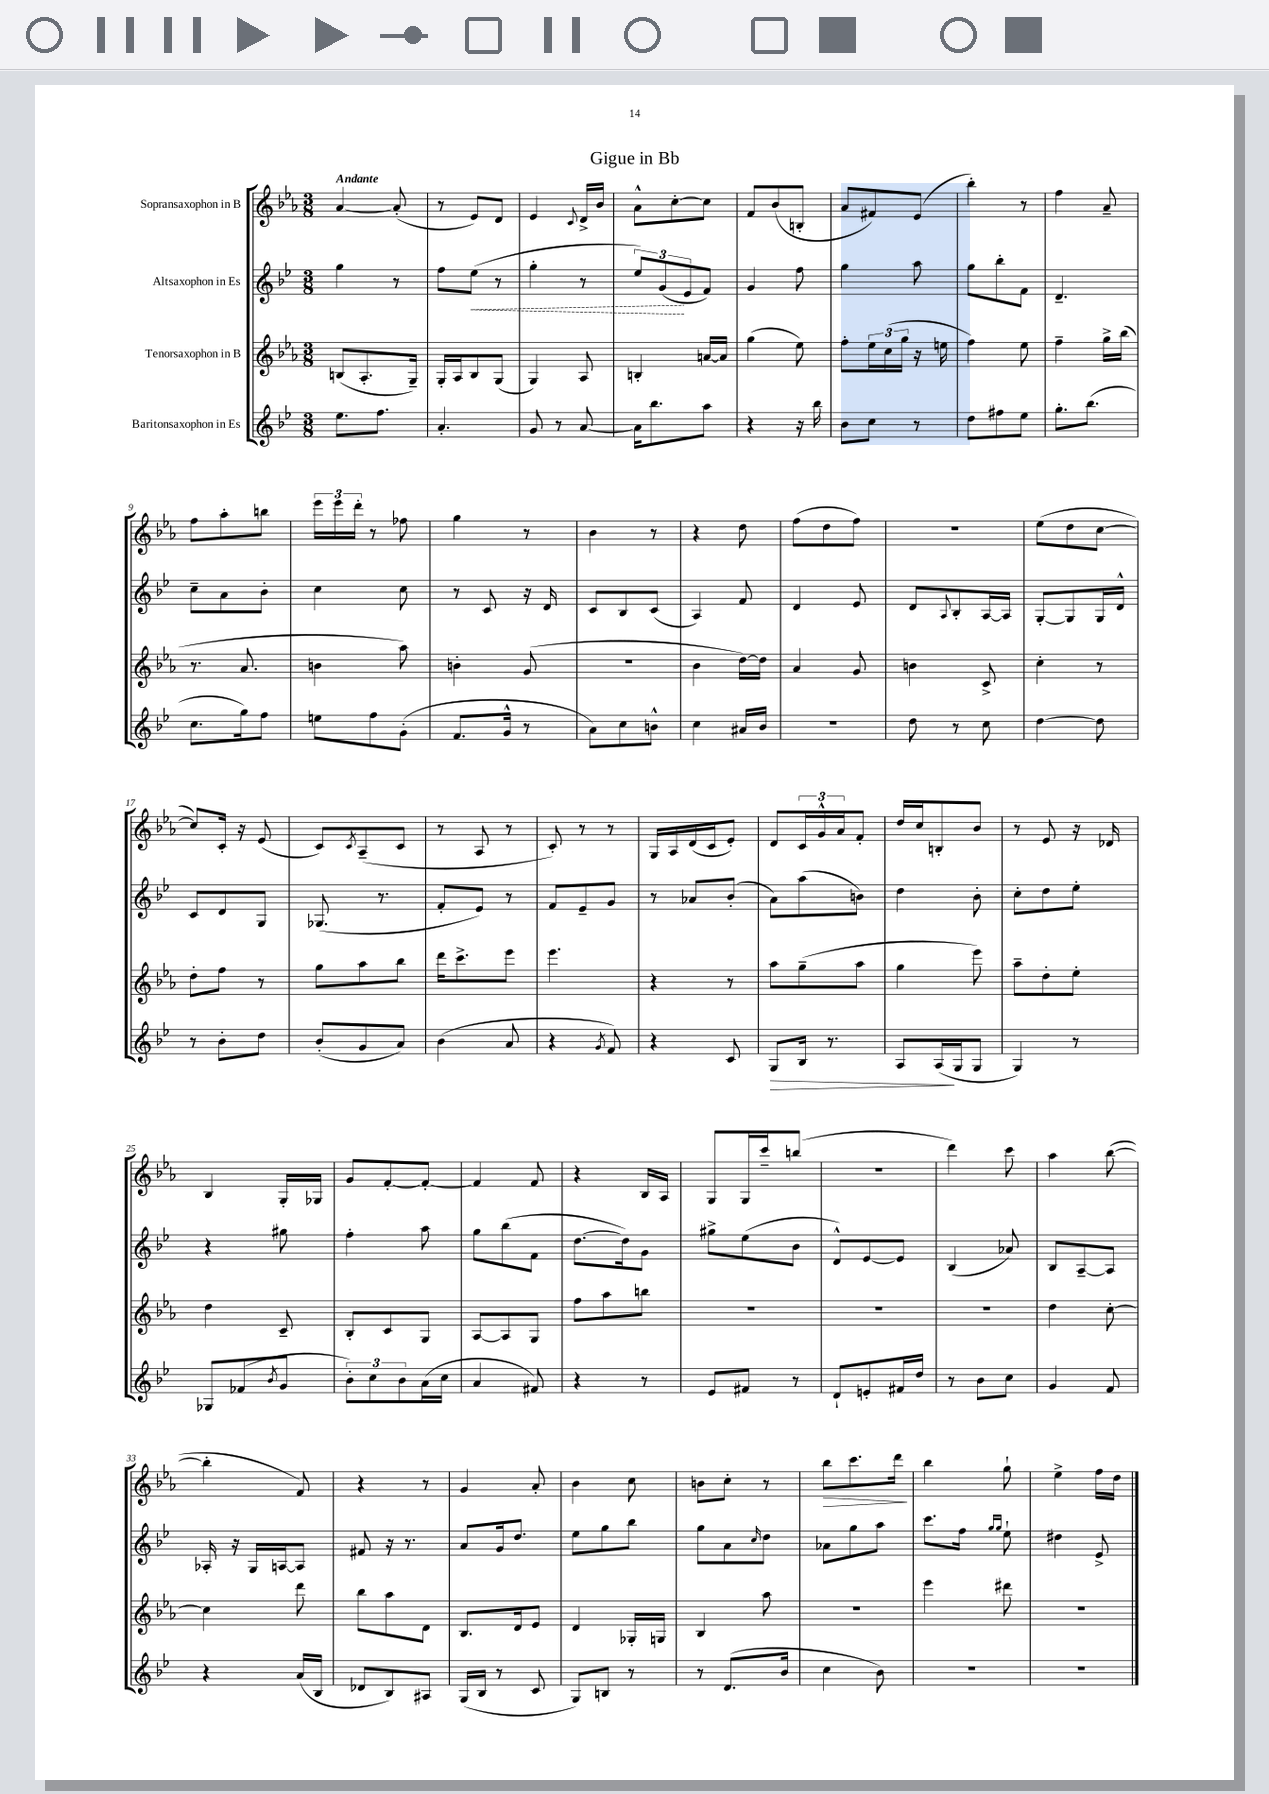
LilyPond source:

\header { title = "Gigue in Bb" }
<<
\new StaffGroup <<
\new Staff = "s0" \with { instrumentName = "Sopransaxophon in B" } {
    \clef treble \key ees \major \numericTimeSignature \time 3/8 \tempo "Andante"
    aes'4~ aes'8-.( |
    r8 ees'8) d'8 |
    ees'4 \appoggiatura { c'8 } d'16-> bes'16 |
    aes'8-^ c''8~-. c''8 |
    f'8 bes'8( b8-. |
    aes'8 fis'8) ees'8( |
    bes''4-.) r8 |
    f''4 aes'8-- |
    f''8 aes''8-. b''8 |
    \tuplet 3/2 { ees'''16 ees'''16 d'''16-. } r8 fes''8 |
    g''4 r8 |
    bes'4 r8 |
    r4 d''8 |
    f''8( d''8 f''8) |
    R4. |
    ees''8( d''8 c''8~ |
    c''8) c'16-. r16 ees'8( |
    c'8) \acciaccatura { c'8 } aes8--( c'8 |
    r8 aes8 r8 |
    c'8-.) r8 r8 |
    g16 aes16 d'16( c'16 ees'8-.) |
    d'8 \tuplet 3/2 { c'16 g'16-^ aes'16 } f'8-. |
    d''16 c''16 b8-. bes'8 |
    r8 ees'8 r16 des'16 |
    bes4 g16-. ges16 |
    g'8 f'8~-. f'8~-. |
    f'4 f'8 |
    r4 bes16 aes16 |
    g8 g16 c'''16-- b''8( |
    R4. |
    d'''4) c'''8 |
    aes''4 bes''8~( |
    bes''4-. f'8) |
    r4 r8 |
    g'4 aes'8-. |
    bes'4 c''8 |
    b'8 c''8-. r8 |
    bes''8\> c'''8. d'''16\! |
    bes''4 g''8-! |
    ees''4-> f''16 d''16 \bar "|." |
}
\new Staff = "s1" \with { instrumentName = "Altsaxophon in Es" } {
    \clef treble \key bes \major \numericTimeSignature \time 3/8
    g''4 r8 |
    f''8 \once \override Hairpin.style = #'dashed-line ees''8\<( r8 |
    g''4-. r8 |
    \tuplet 3/2 { ees''8) g'8\!( ees'8 } f'8) |
    g'4 f''8 |
    g''4 a''8 |
    g''8 bes''8-. f'8 |
    d'4.-- |
    c''8-- a'8 bes'8-. |
    c''4 c''8 |
    r8 c'8 r16 d'16 |
    c'8 bes8 c'8( |
    a4) f'8 |
    d'4 ees'8 |
    d'8 \appoggiatura { a8 } bes8-. a16~ a16 |
    g8~-. g8 g16 d'16-^ |
    c'8 d'8 g8 |
    ges8.( r8. |
    f'8-. ees'8) r8 |
    f'8 ees'8-- g'8 |
    r8 aes'8 bes'8-.( |
    a'8) a''8( b'8) |
    d''4 bes'8-. |
    c''8-. d''8 ees''8-. |
    r4 gis''8 |
    f''4-. a''8 |
    g''8 bes''8( f'8 |
    d''8.~ d''16) g'8 |
    gis''8-> ees''8( bes'8 |
    d'8-^) ees'8~ ees'8 |
    bes4( aes'8) |
    bes8 a8~-- a8 |
    aes16-. r16 g16 a16~ a8 |
    fis'8 r16 r8. |
    a'8 g'16 d''8. |
    ees''8 g''8 bes''8 |
    g''8 a'8 \grace { c''16 } d''8 |
    aes'8 g''8 a''8 |
    c'''8. f''16 \grace { g''16 g''16 } ees''8-! |
    dis''4 ees'8-> \bar "|." |
}
\new Staff = "s2" \with { instrumentName = "Tenorsaxophon in B" } {
    \clef treble \key ees \major \numericTimeSignature \time 3/8
    b8( aes8.-. g16--) |
    g16-. aes16 bes8 g8( |
    g4) aes8 |
    b4-. a'16~ a'16 |
    g''4( ees''8) |
    f''8-. \tuplet 3/2 { ees''16 c''16( g''16 } r16 e''16 |
    f''4) ees''8 |
    f''4-- g''16-> bes''16( |
    r8. aes'8. |
    b'4 aes''8) |
    b'4-. g'8( |
    R4. |
    bes'4 d''16~) d''16 |
    aes'4 g'8 |
    b'4 c'8-> |
    c''4-. r8 |
    d''8-. f''8 r8 |
    g''8 aes''8 bes''8 |
    d'''16 c'''8.-> ees'''8 |
    ees'''4. |
    r4 r8 |
    aes''8 g''8--( aes''8 |
    g''4 ees'''8) |
    aes''8-- d''8-. ees''8-. |
    d''4 c'8-- |
    bes8-. c'8 g8 |
    aes8~ aes8 g8 |
    f''8 aes''8 b''8 |
    R4. |
    R4. |
    R4. |
    d''4 c''8~-. |
    c''4 d'''8 |
    bes''8 aes''8 d'8 |
    bes8. d'16 ees'8 |
    d'4 ges16-. g16 |
    bes4 aes''8 |
    R4. |
    ees'''4 dis'''8 |
    R4. \bar "|." |
}
\new Staff = "s3" \with { instrumentName = "Baritonsaxophon in Es" } {
    \clef treble \key bes \major \numericTimeSignature \time 3/8
    ees''8. f''8. |
    a'4.-. |
    g'8 r8 a'8~ |
    a'16 bes''8. a''8 |
    r4 r16 bes''16 |
    bes'8 c''8 r8 |
    d''8 fis''8 ees''8 |
    g''8.-. bes''8.( |
    c''8. g''16) f''8 |
    e''8 f''8 g'8-.( |
    f'8. g'16-^ r8 |
    a'8) c''8 b'8-^ |
    c''4 ais'16 bes'16 |
    r4. |
    d''8 r8 c''8 |
    d''4~ d''8 |
    r8 bes'8-. d''8 |
    bes'8-.( g'8 a'8) |
    bes'4( a'8 |
    r4 \acciaccatura { g'8 } f'8) |
    r4 c'8 |
    g8\> bes16 r8. |
    a8 a16\!( g16 g8 |
    g4) r8 |
    ges8 fes'8( \acciaccatura { bes'8 } g'8 |
    \tuplet 3/2 { bes'8-.) c''8 bes'8 } a'16( c''16 |
    a'4 fis'8) |
    r4 r8 |
    ees'8 fis'8 r8 |
    d'8-! e'8-. fis'16 d''16 |
    r8 bes'8 c''8 |
    g'4 f'8 |
    r4 a'16( bes16 |
    des'8 bes8) ais8 |
    g16( bes16 r8 c'8 |
    g8) b8 r8 |
    r8 d'8.( bes'16 |
    c''4 bes'8) |
    R4. |
    R4. \bar "|." |
}
>>
>>
